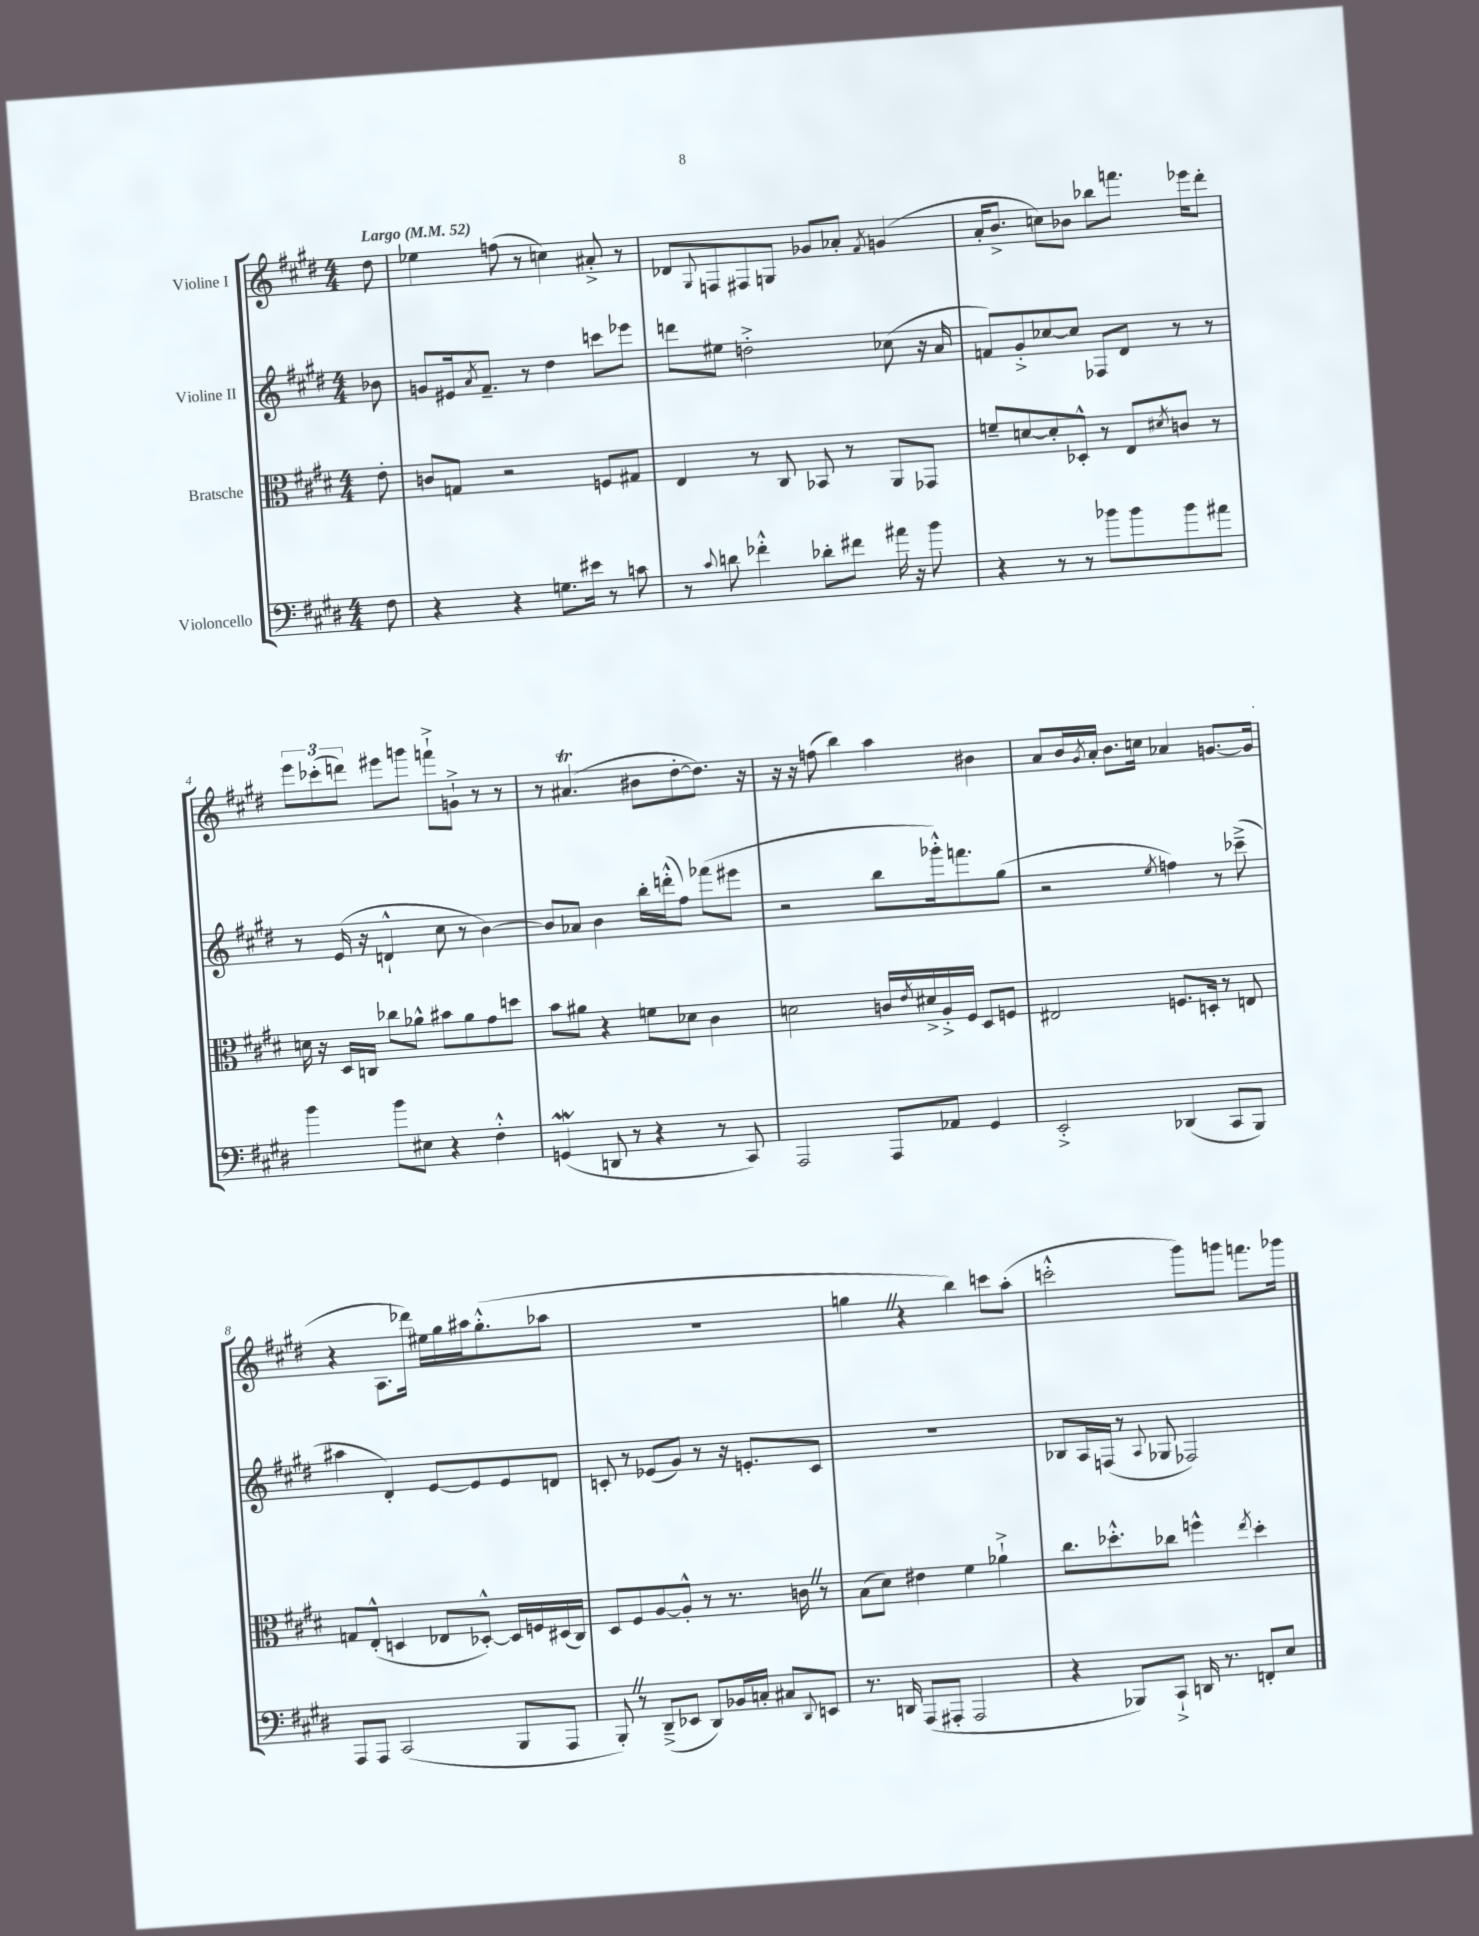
<<
\new StaffGroup <<
\new Staff = "s0" \with { instrumentName = "Violine I" } {
    \clef treble \key e \major \numericTimeSignature \time 4/4 \partial 8 \tempo "Largo" 4 = 52
    dis''8 |
    ees''4 f''8( r8 c''4) ais'8-.-> r8 |
    des'8 \appoggiatura { gis8 } f8 fis8 g8 ges'8 aes'8-. \acciaccatura { fis'8 } g'4( |
    a'16-. b'8.-> c''8) bes'8 bes''8 f'''8. ees'''16 dis'''8-. |
    \tuplet 3/2 { e'''8 ces'''8-.( d'''8) } eis'''8 g'''8 f'''8-!-> g'8-!-> r8 r8 |
    r8 ais'4.\trill( bis'8 dis''8~-. dis''8.) r16 |
    r16 r16 f''8( b''4) a''4 bis'4 |
    a'8 b'16 \acciaccatura { gis'8 } a'16-. b'8. c''16 aes'4 g'8.~ g'16( |
    r4 a8. des'''16) eis''16 gis''16 ais''16 gis''8.-.-^( aes''8 |
    R1 |
    g''4 \once \override BreathingSign.text = \markup { \musicglyph "scripts.caesura.straight" } \breathe r4 b''4) c'''8 a''8-.( |
    c'''2-.-^ gis'''8) g'''8 f'''8. ges'''16 \bar "|." |
}
\new Staff = "s1" \with { instrumentName = "Violine II" } {
    \clef treble \key e \major \numericTimeSignature \time 4/4 \partial 8
    bes'8 |
    g'8 eis'16 \acciaccatura { a'8 } fis'8.-- r8 dis''4 c'''8 ees'''8 |
    d'''8 eis''8 d''2-.-> ces''8( r16 a'16 |
    f'8) gis'8-.-> ces''8~ ces''8 fes8 dis'8 r8 r8 |
    r8 e'16( r16 d'4-!-^ cis''8 r8 b'4~) |
    b'8 aes'8 b'4 b''16-. d'''16-.-^( fis''8) fes'''8( eis'''8 |
    r2 b''8 ges'''16-.-^) f'''8. gis''8( |
    r2 \acciaccatura { e''8 } f''4) r8 ces'''8--->( |
    ais''4 dis'4-.) e'8~ e'8 e'8 d'8 |
    c'8-. r8 ees'8( gis'8) r8 r16 e'8.-. c'8 |
    R1 |
    bes8 a16 f16( r8 \appoggiatura { a8 } ges8 fes2) \bar "|." |
}
\new Staff = "s2" \with { instrumentName = "Bratsche" } {
    \clef alto \key e \major \numericTimeSignature \time 4/4 \partial 8
    e'8-. |
    c'8 g8 r2 f8 gis8 |
    e4 r8 cis8 bes,8 r8 a,8 ges,8 |
    f'8-- d'8~ d'8-. des8-.-^ r8 e8 \acciaccatura { dis'8 } c'8 r8 |
    d'16 r16 dis16 c16 ces''8 aes'8-^ bis'8 aes'8 gis'8 d''8 |
    b'8 ais'8 r4 f'8 des'8 cis'4 |
    d'2 c'16 \acciaccatura { e'8 } dis'16-> a16-.-> fis16 dis8 f8 |
    eis2 f8. d16-. r8 e8 |
    g8 e8-.-^( d4 ees8 des8~-.-^) des16 f16 dis16( cis16) |
    dis8 fis8 a8~ a8-.-^ r8 r8. c'16 \once \override BreathingSign.text = \markup { \musicglyph "scripts.caesura.straight" } \breathe r8 |
    b8( dis'8) eis'4 fis'4 aes'4-!-> |
    cis''8. des''8.-.-^ ces''8 f''4-^ \acciaccatura { e''8 } des''4-. \bar "|." |
}
\new Staff = "s3" \with { instrumentName = "Violoncello" } {
    \clef bass \key e \major \numericTimeSignature \time 4/4 \partial 8
    fis8 |
    r4 r4 g8. eis'16 r8 c'8 |
    r8 \appoggiatura { cis'8 } d'8 fes'4-.-^ des'8-. fis'8 ais'16 r16 b'8 |
    r4 r8 r8 bes'8 bes'8 bes'8 ais'8 |
    b'4 b'8 eis8 r4 fis4-.-^ |
    g,4\mordent( d,8 r8 r4 r8 cis,8) |
    a,,2 a,,8 aes,8 gis,4 |
    e,2-.-> des,4( cis,8 b,,8) |
    a,,8 a,,8 cis,2( b,,8 a,,8 |
    b,,8-.) \once \override BreathingSign.text = \markup { \musicglyph "scripts.caesura.straight" } \breathe r8 dis,8--->( ees,8 dis,8) bes,16 c16-. cis8 \appoggiatura { dis,8 } e,8 |
    r8. d,16 a,,8( ais,,8-. ais,,2 |
    r4 bes,,8) cis,8-!-> d,16 r8. f,8-. e8 \bar "|." |
}
>>
>>
